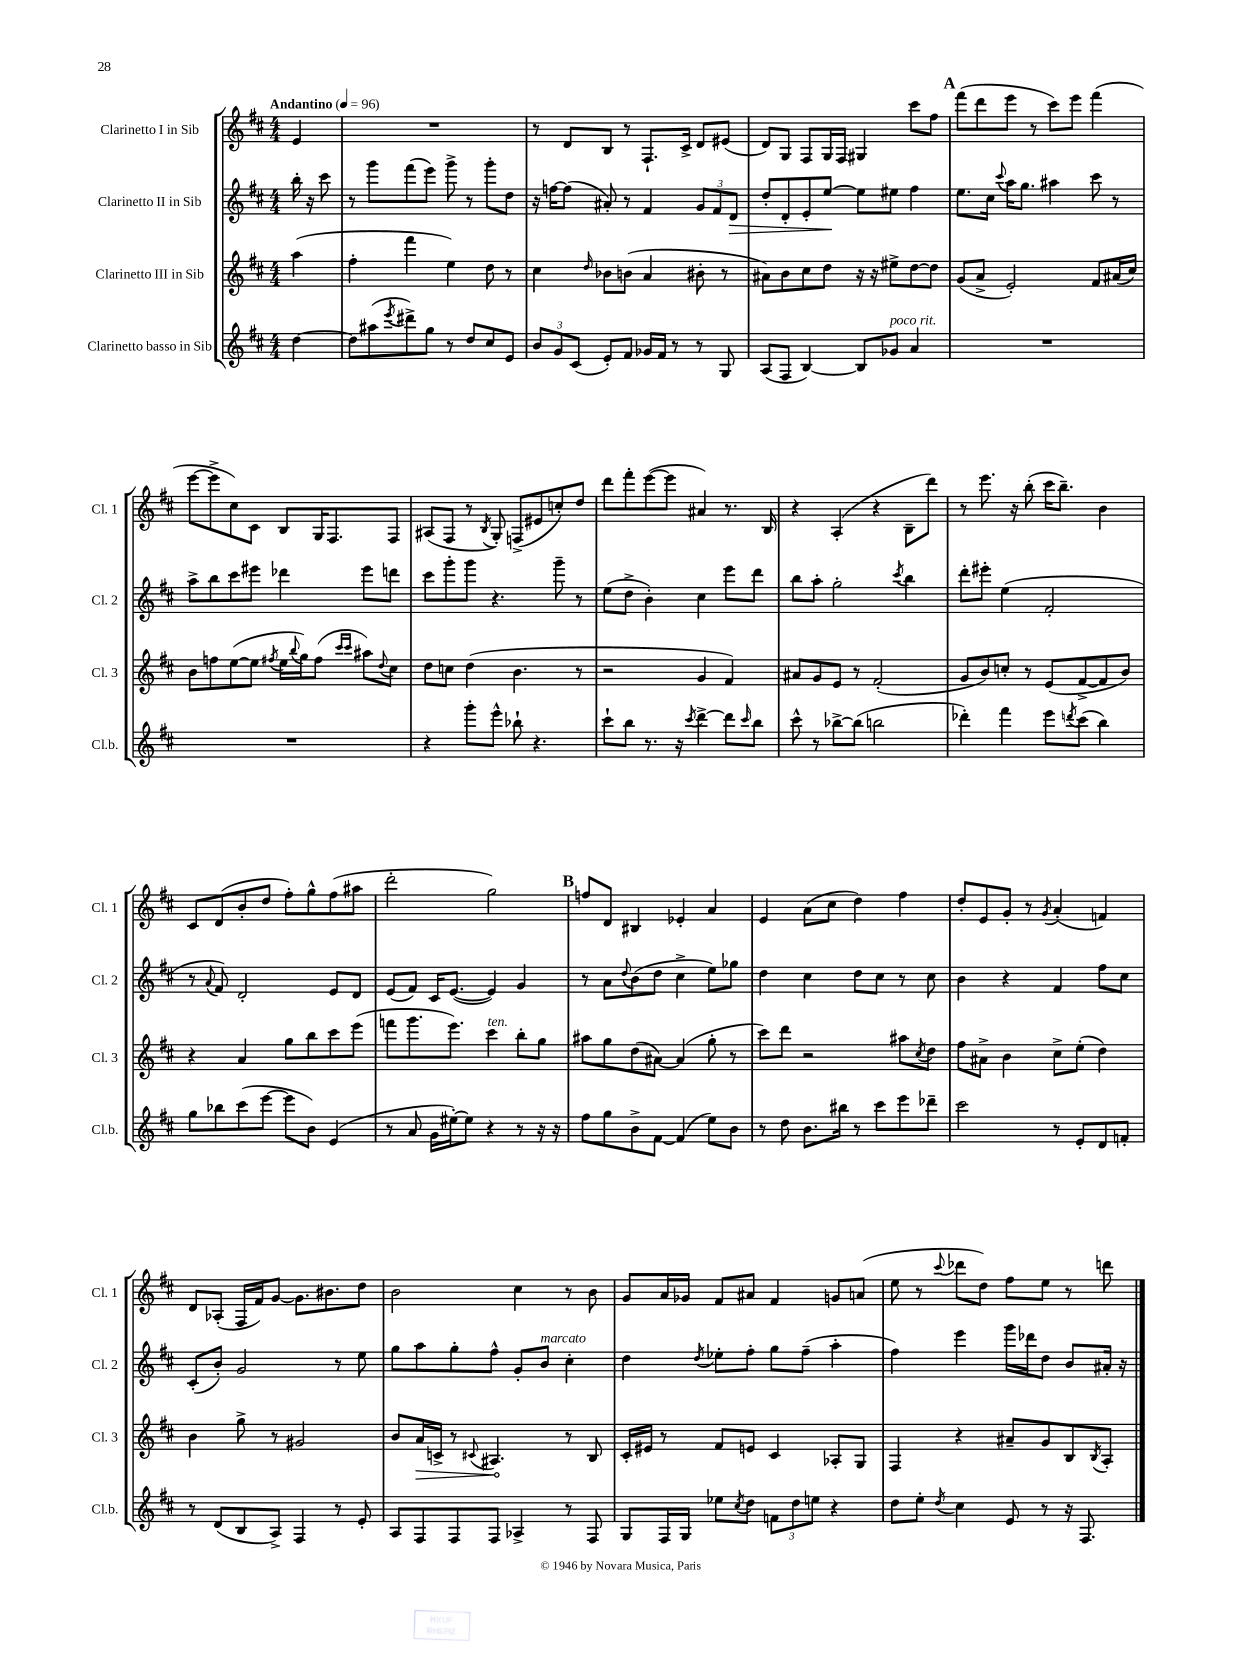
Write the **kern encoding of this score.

**kern	**kern	**kern	**kern
*staff4	*staff3	*staff2	*staff1
*clefG2	*clefG2	*clefG2	*clefG2
*k[f#c#]	*k[f#c#]	*k[f#c#]	*k[f#c#]
*M4/4	*M4/4	*M4/4	*M4/4
*MM96	*MM96	*MM96	*MM96
[4dd\	(4aa\	16bb'\	4e/
.	.	16r	.
.	.	8ccc#\	.
=	=	=	=
8dd\]L	4ff#'\	8r	1r
(8aa#\	.	8ggg\L	.
8qeee/	.	.	.
8ddd#^\)	4fff#\	(8fff#\	.
8gg\J	.	8eee\J)	.
8r	4ee\)	8ggg^\	.
8dd/L	.	8r	.
8cc#/	8dd\	8ggg'\L	.
8e/J	8r	8dd\J	.
=	=	=	=
12b/L	4cc#\	16r	8r
.	.	[16ff\LK	.
12g/	.	.	.
.	.	(8ff\]J	8d/L
(12c#/J	.	.	.
.	16qqdd/	.	.
8e'/L)	8b-\L	8a#'/)	8B/J
8f#/J	(8b\J	8r	8r
16g-/LL	4a/	4f#/	8.F#`/L
16f#/JJ	.	.	.
8r	.	.	.
.	.	.	16c#^/Jk
8r	8b#'\	12g/L	8d/L
.	.	12f#/	.
8G/	8r	.	(8e#/J
.	.	12d/J	.
=	=	=	=
(8A/L	8a#\L)	8dd'/L	8d/L)
8F#/J	8b\	8d'/	8G/J
[4B/)	8cc#\	8e'/	8F#/L
.	8dd\J	[8ee/J	16G/L
.	.	.	16F#/JJ
8B/]L	16r	8ee\]L	4G#/
.	16r	.	.
8g-/J	8ee#^\L	8ee#\J	.
4a/	[8dd\	4ff#\	8ccc#\L
.	8dd\]J	.	8ff#\J
=	=	=	=
1r	(8g/L	8.ee\L	(8fff#\L
.	8a^/J	.	8ddd\
.	.	16cc#\Jk	.
.	.	8qqccc#/	.
.	2e'/)	16aa\LK	8eee\J
.	.	8.gg\J	.
.	.	.	8r
.	.	4aa#\	8ccc#\L)
.	.	.	8eee\J
.	8f#/L	8ccc#\	(4fff#\
.	(16a#/L	8r	.
.	16cc#/JJ)	.	.
=	=	=	=
1r	8b\L	8aa^\L	[8eee\L
.	8ff\	8bb\	8eee^\]
.	([8ee\	8ccc#\	8cc#\)
.	8ee\]J	8eee#\J	8c#\J
.	8qff#/	.	.
.	16ee\LL	4ddd-\	8B/L
.	8qqbb/	.	.
.	16gg\J)	.	.
.	(8ff#\J	.	16G/K
.	.	.	8.F#/
.	16qqccc#/LL	.	.
.	16qqccc#/JJ	.	.
.	8aa#\L)	8eee#\L	.
.	8qqdd/	.	.
.	8cc#\J	8ddd\J	8F#/J
=	=	=	=
4r	8dd\L	8ccc#\L	(8A#/L
.	8cc\J	8ggg'\	8F#/J
8ggg'\L	(4dd\	8ggg\J	8r
.	.	.	8qB/
8eee^^\J	.	4.r	8G'/)
8bb-`\	4.b\	.	(8F^/L
4.r	.	.	8e#/
.	.	8ggg~\	8cc'/)
.	8r	8r	8dd/J
=	=	=	=
8ccc#`\L	2r	(8ee\L	8ddd\L
8bb\J	.	8dd^\J	8fff#'\
8.r	.	4b'\)	([8eee\
.	.	.	8eee\]J
16r	.	.	.
8qccc#/	.	.	.
[4ddd^\	4g/	4cc#\	4a#/)
8ddd\]L	4f#/)	8eee\L	8.r
16qqccc#/	.	.	.
8bb\J	.	8ddd\J	.
.	.	.	16B/
=	=	=	=
8ccc#^^\	8a#/L	8bb\L	4r
8r	8g/	8aa'\J	.
[8bb-^\L	8e/J	2gg'\	(4A'/
(8bb-\]J	8r	.	.
2bb\	(2f#'/	.	4r
.	.	8qccc#/	.
.	.	4bb\	8B~\L
.	.	.	8ddd\J)
=	=	=	=
4ddd-'\)	8g/L	8ddd'\L	8r
.	8b/)	8eee#'\J	8.eee\
4fff#\	8cc'/J	(4ee\	.
.	.	.	16r
.	8r	.	(8bb'\
8eee\L	(8e/L	2f#'/	16ccc#\LK
.	.	.	8.bb~\J)
8qddd/	.	.	.
(8ccc#\J	[8f#^/	.	.
4bb\)	8f#/]	.	4b\
.	8b/J)	.	.
=	=	=	=
8gg\L	4r	8r	8c#/L
.	.	8qqa/	.
8bb-\	.	8f#/)	(8d/
(8ccc#\	4a/	2d'/	8b'/
[8eee\J	.	.	8dd/J
8eee\]L	8gg\L	.	8ff#'\L)
8b\J)	8bb\	.	8gg^^\
(4e/	8ccc#\	8e/L	(8ff#\
.	(8eee\J	8d/J	8aa#\J
=	=	=	=
8r	8fff\L	(8e/L	2ddd'\
8a/	8.ggg\	8f#/J)	.
16g\LL	.	16c#/LK	.
[16ee#'\J)	8.eee\J)	([8.e/J	.
8ee#\]J	.	.	.
4r	4ccc#\	4e/])	2gg\)
8r	8bb'\L	4g/	.
16r	8gg\J	.	.
16r	.	.	.
=	=	=	=
8ff#\L	8aa#\L	8r	8ff/L
8gg\	8gg\	8a\L	8d/J
.	.	8qqdd/	.
8b^\	(8dd\	(8b\	4B#/
[8f#\J	[8a#\J)	8dd\J	.
(4f#/]	(4a#/]	4cc#^\	4e-'/
8ee\L)	8gg'\	8ee\L)	4a/
8b\J	8r	8gg-\J	.
=	=	=	=
8r	8ccc#\L)	4dd\	4e/
8dd\	8ddd\J	.	.
8.b\L	2r	4cc#\	(8a\L
.	.	.	8cc#\J
16bb#\Jk	.	.	.
8r	.	8dd\L	4dd\)
8ccc#\L	.	8cc#\J	.
8eee\	8aa#\L	8r	4ff#\
.	8qcc#/	.	.
8ddd-~\J	8dd\J	8cc#\	.
=	=	=	=
2ccc#\	8ff#\L	4b\	8dd'/L
.	8a#^\J	.	8e/
.	4b\	4r	8g'/J
.	.	.	8r
.	.	.	8qg/
8r	8cc#^\L	4f#/	(4a'/
8e'/L	(8ee'\J	.	.
8d/	4dd\)	8ff#\L	4f/)
8f'/J	.	8cc#\J	.
=	=	=	=
8r	4b\	(8c#'/L	8d/L
(8d/L	.	8b'/J)	(8A-'/J
8B/	8gg^\	2g/	16F#/LL
.	.	.	16f#/J)
8A^/J)	8r	.	[8g/J
4F#/	2g#/	.	8.g\]L
.	.	.	8.b#\
8r	.	8r	.
8e'/	.	8ee\	8dd\J
=	=	=	=
8A/L	8b/L	8gg\L	2b\
8F#/	16a/L	8aa\	.
.	16c^/JJ	.	.
8F#/	8r	8gg'\	.
.	8qqc#/	.	.
8F#/J	4.A#/	8ff#^^\J	.
4A-^/	.	8g'/L	4cc#\
.	.	8b/J	.
8r	8r	4cc#'\	8r
8F#/	8B/	.	8b\
=	=	=	=
8G/L	16c#'/LL	4dd\	8g/L
.	16e#/JJ	.	.
16F#/L	8r	.	16a/L
16G/JJ	.	.	16g-/JJ
.	.	8qdd/	.
8ee-\L	8f#/L	8ee-'\L	8f#/L
8qcc#/	.	.	.
8dd\J	8e/J	8ff#'\J	8a#/J
12f\L	4c#/	8gg\L	4f#/
12dd\	.	.	.
.	.	(8ff#~\J	.
12ee\J	.	.	.
4r	8A-'/L	4aa'\	8g/L
.	8G/J	.	(8a/J
=	=	=	=
8dd\L	4F#/	4ff#\)	8ee\
8ee'\J	.	.	8r
8qdd/	.	.	8qqccc#/
4cc#\	4r	4eee\	8ddd-\L
.	.	.	8dd\J)
8e/	8a#~/L	16ggg\LL	8ff#\L
.	.	16ddd-\J	.
8r	8g/	8dd\J	8ee\J
16r	8B/	8b/L	8r
8.F#/	.	.	.
.	8qB/	.	.
.	8A'/J	16a#'/Jk	8ddd\
.	.	16r	.
==	==	==	==
*-	*-	*-	*-
